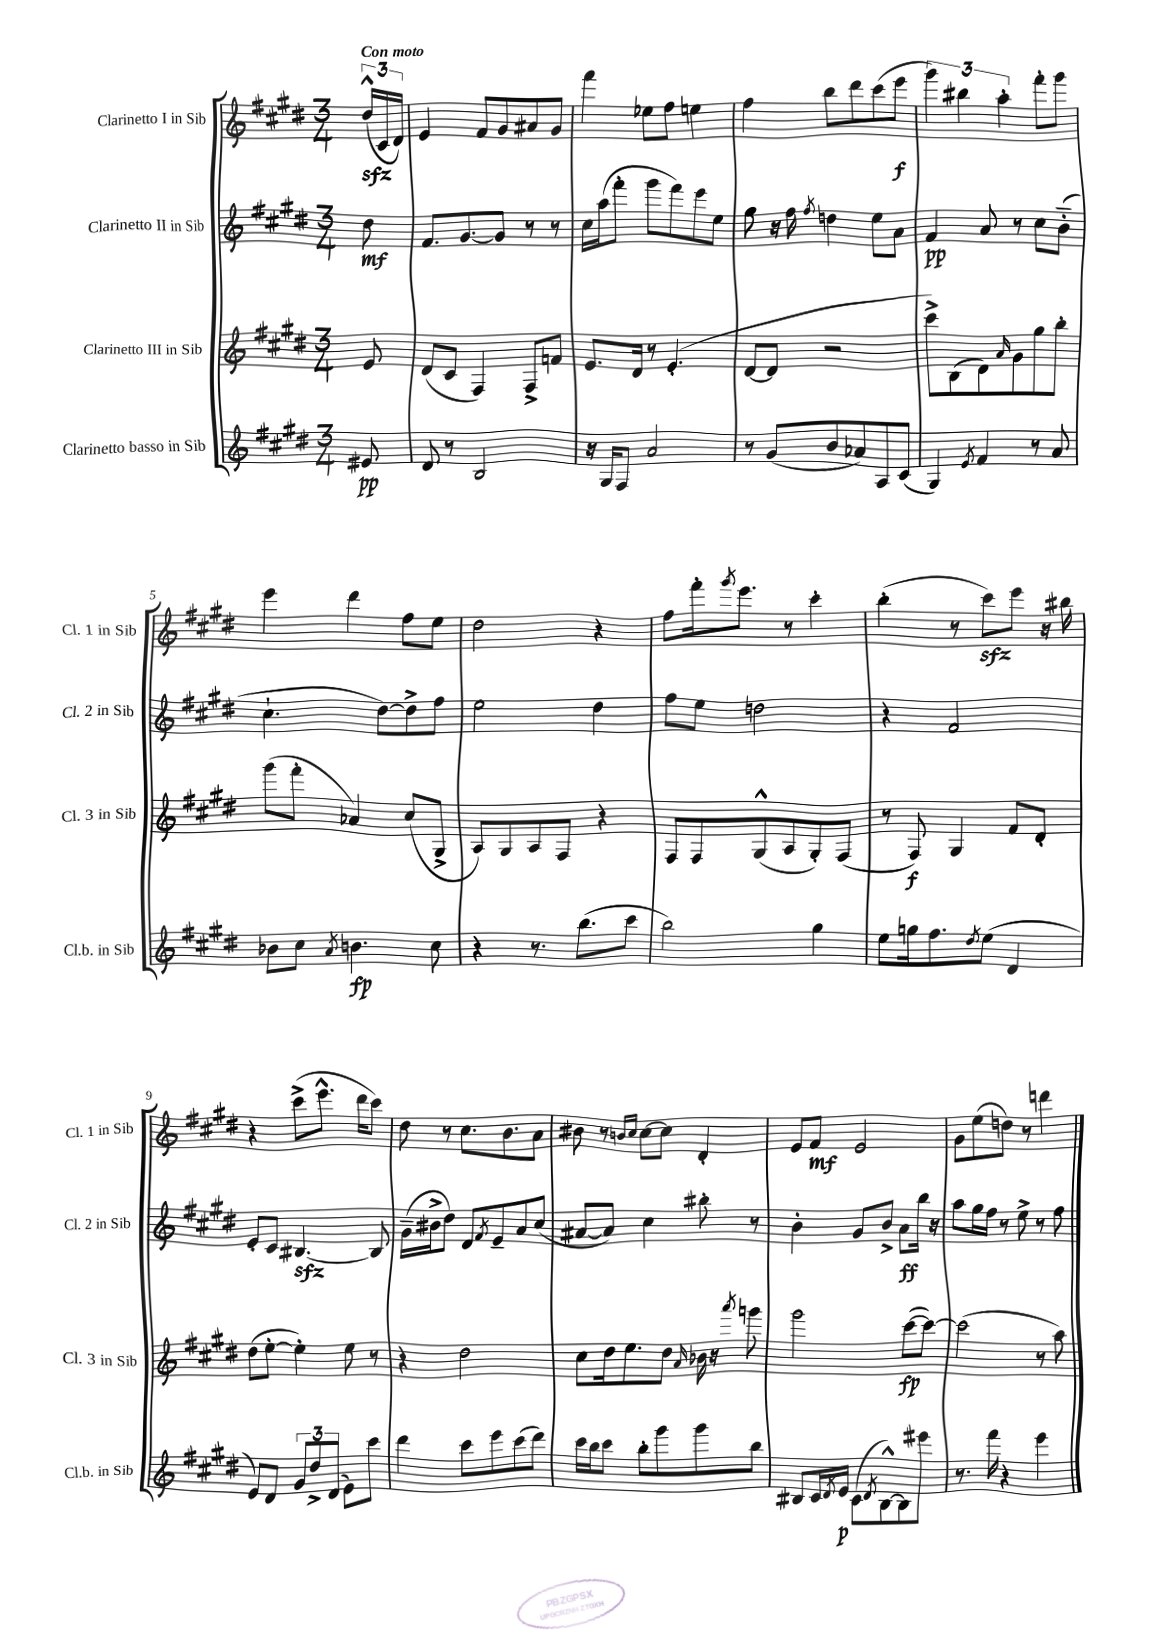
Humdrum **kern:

**kern	**dynam	**kern	**dynam	**kern	**dynam	**kern	**dynam
*part4	*part4	*part3	*part3	*part2	*part2	*part1	*part1
*staff4	*staff4	*staff3	*staff3	*staff2	*staff2	*staff1	*staff1
*I"Clarinetto basso in Sib	*	*I"Clarinetto III in Sib	*	*I"Clarinetto II in Sib	*	*I"Clarinetto I in Sib	*
*I'Cl.b. in Sib	*	*I'Cl. 3 in Sib	*	*I'Cl. 2 in Sib	*	*I'Cl. 1 in Sib	*
*clefG2	*	*clefG2	*	*clefG2	*	*clefG2	*
*k[f#c#g#d#]	*	*k[f#c#g#d#]	*	*k[f#c#g#d#]	*	*k[f#c#g#d#]	*
*M3/4	*	*M3/4	*	*M3/4	*	*M3/4	*
=	=	=	=	=	=	=	=
!	!	!	!	!	!	!LO:TX:a:B:t=Con moto	!
8e#X/	pp	8e/	.	8dd#\	mf	(24dd#zz^^/LL	.
.	.	.	.	.	.	24c#/	.
.	.	.	.	.	.	24d#/JJ)	.
=1	=1	=1	=1	=1	=1	=1	=1
8d#/	.	(8d#/L	.	8.f#/L	.	4e/	.
8r	.	8c#/J	.	.	.	.	.
.	.	.	.	[8.g#/	.	.	.
2B/	.	4F#/)	.	.	.	8f#/L	.
.	.	.	.	8g#/J]	.	8g#/	.
.	.	8F#^/L	.	8r	.	8a#X/	.
.	.	8fn/J	.	8r	.	8g#/J	.
=2	=2	=2	=2	=2	=2	=2	=2
16r	.	8.e/L	.	16cc#\LL	.	4fff#\	.
16G#/KL	.	.	.	(16aa\J	.	.	.
8F#/J	.	.	.	8fff#'\J	.	.	.
.	.	16d#/Jk	.	.	.	.	.
2a/	.	8r	.	8ggg#\L	.	8ee-X\L	.
.	.	(4.e'/	.	8fff#\)	.	8ff#\J	.
.	.	.	.	8eee\	.	4een\	.
.	.	.	.	8ee\J	.	.	.
=3	=3	=3	=3	=3	=3	=3	=3
8r	.	[8d#/L	.	8gg#\	.	4ff#\	.
(8g#/L	.	8d#/J]	.	16r	.	.	.
.	.	.	.	16ff#\	.	.	.
.	.	.	.	8qff#/	.	.	.
8b/	.	2r	.	4ddn\	.	8bb\L	.
8a-X/)	.	.	.	.	.	8ddd#\	.
8A/	.	.	.	8ee\L	.	(8ccc#\	.
(8c#/J	.	.	.	8a\J	.	8eee\J	f
=4	=4	=4	=4	=4	=4	=4	=4
4G#/)	.	8ccc#^\L)	.	4f#/	pp	6ggg#\)	.
.	.	(8B\	.	.	.	.	.
.	.	.	.	.	.	6bb#X\	.
8qe/	.	.	.	.	.	.	.
4f#/	.	8d#\)	.	8a/	.	.	.
.	.	.	.	.	.	6aa'\	.
.	.	16qqa/	.	.	.	.	.
.	.	8g#\	.	8r	.	.	.
8r	.	8gg#\	.	8cc#\L	.	8fff#'\L	.
8a/	.	8bb'\J	.	(8b\J	.	8ggg#\J	.
!!LO:LB:g=z
=5	=5	=5	=5	=5	=5	=5	=5
8b-X\L	.	(8ggg#\L	.	4.cc#`\	.	4eee\	.
8cc#\J	.	8fff#'\J	.	.	.	.	.
8qa/	.	.	.	.	.	.	.
4.bn\	fp	4a-X/)	.	.	.	4ddd#\	.
.	.	.	.	[8dd#\L)	.	.	.
.	.	(8cc#/L	.	8dd#^\]	.	8ff#\L	.
8cc#\	.	8G#^/J	.	8ff#\J	.	8ee\J	.
=6	=6	=6	=6	=6	=6	=6	=6
4r	.	8A/L)	.	2ee\	.	2dd#\	.
.	.	8G#/	.	.	.	.	.
8.r	.	8A/	.	.	.	.	.
.	.	8F#/J	.	.	.	.	.
(8.bb\L	.	.	.	.	.	.	.
.	.	4r	.	4dd#\	.	4r	.
8ccc#\J	.	.	.	.	.	.	.
=7	=7	=7	=7	=7	=7	=7	=7
2bb\)	.	8F#/L	.	8ff#\L	.	8ff#\L	.
.	.	8F#/	.	8ee\J	.	16fff#'\k	.
.	.	.	.	.	.	8qggg#/	.
.	.	.	.	.	.	8.eee\J	.
.	.	(8G#^^/	.	2ddn\	.	.	.
.	.	8A/	.	.	.	8r	.
4gg#\	.	8G#'/)	.	.	.	4ccc#'\	.
.	.	(8F#/J	.	.	.	.	.
=8	=8	=8	=8	=8	=8	=8	=8
8ee\L	.	8r	.	4r	.	(4bb'\	.
16ggn\k	.	8F#/)	f	.	.	.	.
8.ff#\	.	.	.	.	.	.	.
.	.	4G#/	.	2f#/	.	8r	.
8qdd#/	.	.	.	.	.	.	.
(8ee\J	.	.	.	.	.	8ccc#zz\L)	.
4d#/	.	8f#/L	.	.	.	8eee\J	.
.	.	8d#'/J	.	.	.	16r	.
.	.	.	.	.	.	16bb#X\	.
!!LO:LB:g=z
=9	=9	=9	=9	=9	=9	=9	=9
8e/L)	.	(8dd#\L	.	8e'/L	.	4r	.
8d#/J	.	[8ee'\J	.	8c#/J	.	.	.
12g#/L	.	4ee'\])	.	[4.B#Xzz/	.	(8ccc#^\L	.
12dd#^/	.	.	.	.	.	.	.
.	.	.	.	.	.	8.eee^^\J	.
(12d#/J	.	.	.	.	.	.	.
8e\L)	.	8ee\	.	.	.	.	.
.	.	.	.	.	.	16ddd#\KL	.
8ccc#\J	.	8r	.	8B#/]	.	8ccc#\J)	.
=10	=10	=10	=10	=10	=10	=10	=10
4ddd#\	.	4r	.	(16g#~\LL	.	8dd#\	.
.	.	.	.	16b#X^\J	.	.	.
.	.	.	.	8dd#\J)	.	8r	.
8ccc#\L	.	2dd#\	.	8d#/L	.	8.cc#\L	.
.	.	.	.	8qf#/	.	.	.
8eee\	.	.	.	8e~/	.	.	.
.	.	.	.	.	.	8.b\	.
(8ccc#\	.	.	.	8a/	.	.	.
8ddd#\J)	.	.	.	(8cc#/J	.	8a\J	.
=11	=11	=11	=11	=11	=11	=11	=11
16ccc#\LL	.	8cc#\L	.	[8a#X/L	.	8b#X\	.
16bb\J	.	.	.	.	.	.	.
8ccc#\J	.	16dd#\k	.	8a#/J])	.	8r	.
.	.	8.ee\	.	.	.	.	.
.	.	.	.	.	.	16qqbn/LL	.
.	.	.	.	.	.	16qqcc#/JJ	.
8bb'\L	.	.	.	4cc#\	.	[8cc#\L	.
8ggg#\	.	8dd#\J	.	.	.	8cc#\J]	.
.	.	16qqa/	.	.	.	.	.
8ggg#\	.	16b-X\	.	8bb#X'\	.	4d#'/	.
.	.	16r	.	.	.	.	.
.	.	8qaaa/	.	.	.	.	.
8bb\J	.	8gggn\	.	8r	.	.	.
=12	=12	=12	=12	=12	=12	=12	=12
8B#X/L	.	2ggg#\	.	4b'\	.	8e/L	.
16c#/L	.	.	.	.	.	8f#/J	mf
8qd#/	.	.	.	.	.	.	.
16e/JJ	p	.	.	.	.	.	.
(8c#\L	.	.	.	8g#/L	.	2e/	.
8qd#/	.	.	.	.	.	.	.
[8B#^^\)	.	.	.	8b^/J	.	.	.
8B#\]	.	([8ccc#\L	fp	8a\L	ff	.	.
8eee#X\J	.	8ccc#\J_)	.	16bb\Jk	.	.	.
.	.	.	.	16r	.	.	.
=13	=13	=13	=13	=13	=13	=13	=13
8.r	.	(2ccc#\]	.	8aa\L	.	8g#\L	.
.	.	.	.	16gg#\L	.	(8ee\	.
16fff#\	.	.	.	16ff#\JJ	.	.	.
4r	.	.	.	8r	.	8ddn\J)	.
.	.	.	.	8ee^\	.	8r	.
4eee\	.	8r	.	8r	.	4dddn\	.
.	.	8aa\)	.	8ff#\	.	.	.
==	==	==	==	==	==	==	==
*-	*-	*-	*-	*-	*-	*-	*-
